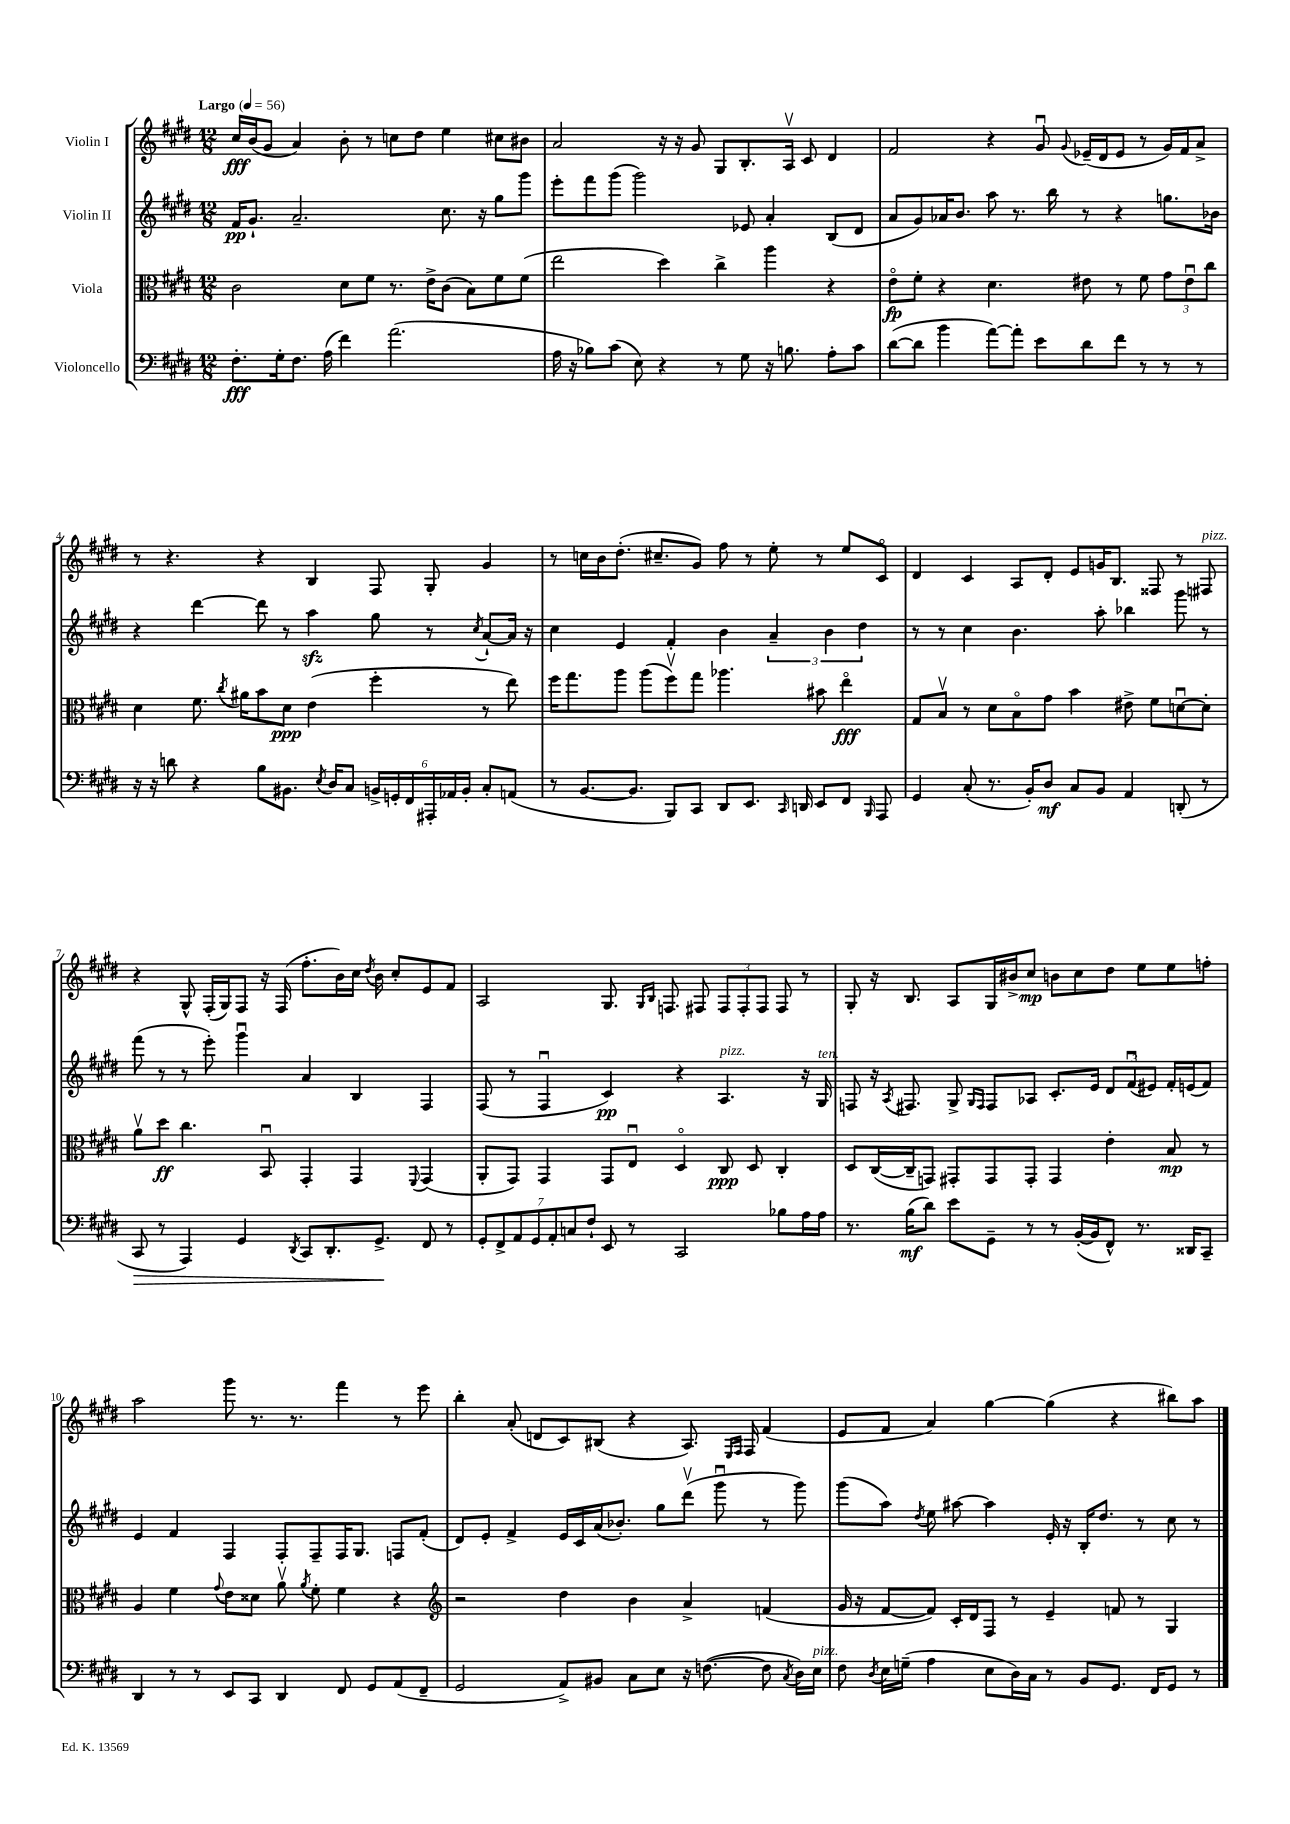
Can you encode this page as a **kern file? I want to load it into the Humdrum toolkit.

**kern	**dynam	**kern	**dynam	**kern	**dynam	**kern	**dynam
*part4	*part4	*part3	*part3	*part2	*part2	*part1	*part1
*staff4	*staff4	*staff3	*staff3	*staff2	*staff2	*staff1	*staff1
*I"Violoncello	*	*I"Viola	*	*I"Violin II	*	*I"Violin I	*
*clefF4	*	*clefC3	*	*clefG2	*	*clefG2	*
*k[f#c#g#d#]	*	*k[f#c#g#d#]	*	*k[f#c#g#d#]	*	*k[f#c#g#d#]	*
*M12/8	*	*M12/8	*	*M12/8	*	*M12/8	*
*MM56	*	*MM56	*	*MM56	*	*MM56	*
=1	=1	=1	=1	=1	=1	=1	=1
!	!	!	!	!	!	!LO:TX:a:B:t=Largo	!
8.F#'\L	fff	2c#\	.	16f#/KL	pp	16cc#/LL	fff
.	.	.	.	8.g#`/J	.	(16b/J	.
.	.	.	.	.	.	8g#/J	.
16G#'\k	.	.	.	.	.	.	.
8.F#\J	.	.	.	2.a~/	.	4a/)	.
(16A\	.	.	.	.	.	.	.
4f#\)	.	8d#\L	.	.	.	8b'\	.
.	.	8f#\J	.	.	.	8r	.
(2.a\	.	8.r	.	.	.	8ccn\L	.
.	.	.	.	.	.	8dd#\J	.
.	.	16e^\KL	.	.	.	.	.
.	.	(8c#\J	.	8.cc#\	.	4ee\	.
.	.	8B\L)	.	.	.	.	.
.	.	.	.	16r	.	.	.
.	.	8f#\	.	8gg#\L	.	8cc#X\L	.
.	.	(8f#\J	.	8ggg#\J	.	8b#X\J	.
=2	=2	=2	=2	=2	=2	=2	=2
16A\	.	2ee\	.	8eee'\L	.	2a/	.
16r	.	.	.	.	.	.	.
8B-X\L)	.	.	.	8fff#\	.	.	.
(8c#\J	.	.	.	(8ggg#\J	.	.	.
8E\)	.	.	.	2ggg#\)	.	.	.
4r	.	4dd#\)	.	.	.	16r	.
.	.	.	.	.	.	16r	.
.	.	.	.	.	.	8g#/	.
8r	.	4cc#^\	.	.	.	8G#/L	.
8G#\	.	.	.	8e-X/	.	8.B'/	.
16r	.	4aa\	.	4a'/	.	.	.
8.Bn\	.	.	.	.	.	16Av/Jk	.
.	.	.	.	.	.	8c#/	.
8A'\L	.	4r	.	(8B/L	.	4d#/	.
8c#\J	.	.	.	8d#/J	.	.	.
=3	=3	=3	=3	=3	=3	=3	=3
([8d#\L	.	8e\L	fp	8a/L	.	2f#/	.
8d#\J]	.	8f#'\J	.	8g#/)	.	.	.
4b\	.	4r	.	16a-X/K	.	.	.
.	.	.	.	8.b/J	.	.	.
[8a\L)	.	4.d#\	.	8aa\	.	4r	.
8a'\J]	.	.	.	8.r	.	.	.
8e\L	.	.	.	.	.	8g#u/	.
.	.	.	.	16bb\	.	.	.
.	.	.	.	.	.	8qqg#/	.
8d#\	.	8e#X\	.	8r	.	(16e-X~/LL	.
.	.	.	.	.	.	16d#/J	.
8f#\J	.	8r	.	4r	.	8e-/J	.
8r	.	8f#\	.	.	.	8r	.
8r	.	12g#\L	.	8.ggn\L	.	16g#/LL)	.
.	.	.	.	.	.	16f#/J	.
.	.	12e#u\	.	.	.	.	.
8r	.	.	.	.	.	8a^/J	.
.	.	12cc#\J	.	.	.	.	.
.	.	.	.	16b-X\Jk	.	.	.
!!LO:LB:g=z
=4	=4	=4	=4	=4	=4	=4	=4
16r	.	4d#\	.	4r	.	8r	.
16r	.	.	.	.	.	.	.
8dn\	.	.	.	.	.	4.r	.
4r	.	8.f#\	.	[4ddd#\	.	.	.
.	.	8qcc#/	.	.	.	.	.
.	.	16a#X\KL	.	.	.	.	.
8B\L	.	8b\	.	8ddd#\]	.	4r	.
8.BB#X\J	.	8d#\J	ppp	8r	.	.	.
.	.	(4e\	.	4aazz\	.	4B/	.
8qE/	.	.	.	.	.	.	.
16D#/KL	.	.	.	.	.	.	.
8C#/J	.	.	.	.	.	.	.
24BBn^/LL	.	4ff#'\	.	8gg#\	.	8F#/	.
24GGn'/	.	.	.	.	.	.	.
24FF#/	.	.	.	.	.	.	.
24AAA#X'/	.	.	.	8r	.	8G#'/	.
24AA-X/	.	.	.	.	.	.	.
24BB'/JJ	.	.	.	.	.	.	.
.	.	.	.	8qcc#/	.	.	.
8C#'/L	.	8r	.	[8a`/L	.	4g#/	.
(8AAn/J	.	8ee\)	.	16a/Jk]	.	.	.
.	.	.	.	16r	.	.	.
=5	=5	=5	=5	=5	=5	=5	=5
8r	.	16ff#\KL	.	4cc#\	.	8r	.
.	.	8.gg#\	.	.	.	.	.
[8.BB/L	.	.	.	.	.	16ccn\LL	.
.	.	.	.	.	.	16b\J	.
.	.	8aa\J	.	4e/	.	(8.dd#'\J	.
8.BB/J]	.	.	.	.	.	.	.
.	.	(8aa\L	.	.	.	.	.
.	.	.	.	.	.	8.cc#X~/L	.
8BBB/L)	.	8ff#v\)	.	4f#'/	.	.	.
8CC#/J	.	8gg#\J	.	.	.	8g#/J)	.
8DD#/L	.	4.aa-X\	.	4b\	.	8ff#\	.
8.EE/J	.	.	.	.	.	8r	.
.	.	.	.	6a~/	.	8ee'\	.
16qqCC#/	.	.	.	.	.	.	.
16DDn/	.	.	.	.	.	.	.
8EE/L	.	8b#X\	.	.	.	8r	.
.	.	.	.	6b\	.	.	.
8FF#/J	.	4ee\	fff	.	.	8ee/L	.
.	.	.	.	6dd#\	.	.	.
16qqBBB/	.	.	.	.	.	.	.
8AAA/	.	.	.	.	.	8c#/J	.
=6	=6	=6	=6	=6	=6	=6	=6
4GG#/	.	8G#/L	.	8r	.	4d#/	.
.	.	8Bv/J	.	8r	.	.	.
(8C#'/	.	8r	.	4cc#\	.	4c#/	.
8.r	.	8d#\L	.	.	.	.	.
.	.	8B\	.	4.b\	.	8A/L	.
16BB'/KL)	.	.	.	.	.	.	.
8D#/J	mf	8g#\J	.	.	.	8d#'/J	.
8C#/L	.	4b\	.	.	.	8e/L	.
8BB/J	.	.	.	8aa'\	.	16gn/K	.
.	.	.	.	.	.	8.B/J	.
4AA/	.	8e#X^\	.	4bb-X\	.	.	.
.	.	8f#\L	.	.	.	8F##X/	.
(8DDn'/	.	[8dnu\	.	8ggg#\	.	8r	.
!	!	!	!	!	!	!LO:TX:a:i:t=pizz.	!
8r	.	8d'\J]	.	8r	.	8F#X/	.
!!LO:LB:g=z
=7	=7	=7	=7	=7	=7	=7	=7
!	!LO:HP:b	!	!	!	!	!	!
8CC#/	>	8av\L	.	(8fff#\	.	4r	.
8r	.	8dd#\J	ff	8r	.	.	.
4AAA/)	.	4.cc#\	.	8r	.	8G#^^/	.
.	.	.	.	8eee'\)	.	(16F#'/LL	.
.	.	.	.	.	.	16G#/J)	.
4GG#/	.	.	.	4ggg#u\	.	8F#/J	.
.	.	8BBu/	.	.	.	16r	.
.	.	.	.	.	.	(16F#/	.
8qDD#/	.	.	.	.	.	.	.
8CC#/L	.	4GG#'/	.	4a/	.	8.ff#'\L	.
8.DD#'/	.	.	.	.	.	.	.
.	.	.	.	.	.	16b\L)	.
.	.	4GG#/	.	4B/	.	16cc#\JJ	.
.	.	.	.	.	.	8qdd#/	.
8.GG#^/J	.	.	.	.	.	16b\	.
.	.	.	.	.	.	8cc#'/L	.
.	.	8qqFF#/	.	.	.	.	.
8FF#/	]	(4GG#/	.	4F#/	.	8e/	.
8r	.	.	.	.	.	8f#/J	.
=8	=8	=8	=8	=8	=8	=8	=8
14GG#'/L	.	8AA'/L	.	(8F#/	.	2A/	.
14FF#^/	.	.	.	.	.	.	.
.	.	8GG#/J)	.	8r	.	.	.
14AA/	.	.	.	.	.	.	.
14GG#/	.	.	.	.	.	.	.
.	.	4GG#/	.	4F#u/	.	.	.
14AA'/	.	.	.	.	.	.	.
14Cn/	.	.	.	.	.	.	.
14F#`/J	.	.	.	.	.	.	.
8EE/	.	8GG#/L	.	4c#/)	pp	8.G#/	.
8r	.	8Eu/J	.	.	.	.	.
.	.	.	.	.	.	16qqG#/LL	.
.	.	.	.	.	.	16qqB/JJ	.
.	.	.	.	.	.	8.Fn/	.
2CC#/	.	4D#/	.	4r	.	.	.
.	.	.	.	.	.	8F#X/	.
!	!	!	!	!LO:TX:a:i:t=pizz.	!	!	!
.	.	8C#/	ppp	4.A/	.	12F#/L	.
.	.	.	.	.	.	12F#'/	.
.	.	8D#/	.	.	.	.	.
.	.	.	.	.	.	12F#/J	.
8B-X\L	.	4C#'/	.	.	.	8F#/	.
16A\L	.	.	.	16r	.	8r	.
!	!	!	!	!LO:TX:a:i:t=ten.	!	!	!
16A\JJ	.	.	.	16G#/	.	.	.
=9	=9	=9	=9	=9	=9	=9	=9
8.r	.	8D#/L	.	8Fn/	.	8G#'/	.
.	.	([16C#/L	.	16r	.	16r	.
.	.	.	.	8qA/	.	.	.
(16B\KL	mf	16C#~/J]	.	8.F#X/	.	8.B/	.
8d#\J)	.	8GGn/J)	.	.	.	.	.
8e\L	.	8GG#X'/L	.	8G#^/	.	8A/L	.
.	.	.	.	16qqG#/LL	.	.	.
.	.	.	.	16qqF#/JJ	.	.	.
8GG#~\J	.	8GG#/	.	8F#/L	.	16G#/L	.
.	.	.	.	.	.	16b#X^/J	.
8r	.	8GG#'/J	.	8A-X/J	.	8cc#/J	mp
8r	.	4GG#/	.	8.c#'/L	.	8bn\L	.
([16BB'/LL	.	.	.	.	.	8cc#\	.
16BB/J]	.	.	.	16e/Jk	.	.	.
8FF#^^/J)	.	4e'\	.	12d#/L	.	8dd#\J	.
.	.	.	.	(12f#u/	.	.	.
8.r	.	.	.	.	.	8ee\L	.
.	.	.	.	12e#X/J)	.	.	.
.	.	8B/	mp	16f#'/LL	.	8ee\	.
16DD##X/KL	.	.	.	(16en/J	.	.	.
8CC#~/J	.	8r	.	8f#/J)	.	8ffn'\J	.
!!LO:LB:g=z
=10	=10	=10	=10	=10	=10	=10	=10
4DD#/	.	4A/	.	4e/	.	2aa\	.
8r	.	4f#\	.	4f#/	.	.	.
8r	.	.	.	.	.	.	.
.	.	8qqg#/	.	.	.	.	.
8EE/L	.	8e\L	.	4F#/	.	8ggg#\	.
8CC#/J	.	8d##X\J	.	.	.	8.r	.
4DD#/	.	8av\	.	8F#'/L	.	.	.
.	.	.	.	.	.	8.r	.
.	.	8qa/	.	.	.	.	.
.	.	8f#'\	.	8F#~/	.	.	.
8FF#/	.	4f#\	.	16F#/K	.	4fff#\	.
.	.	.	.	8.G#/J	.	.	.
8GG#/L	.	.	.	.	.	.	.
(8AA/	.	4r	.	8Fn/L	.	8r	.
8FF#~/J	.	.	.	(8f#'/J	.	8eee\	.
=11	=11	=11	=11	=11	=11	=11	=11
*	*	*clefG2	*	*	*	*	*
2GG#/	.	2r	.	8d#/L)	.	4bb'\	.
.	.	.	.	8e'/J	.	.	.
.	.	.	.	4f#^/	.	(8a'/	.
.	.	.	.	.	.	8dn/L	.
8AA^/L)	.	4dd#\	.	16e/LL	.	8c#/)	.
.	.	.	.	16c#/	.	.	.
8BB#X/J	.	.	.	(16a/J	.	(8B#X/J	.
.	.	.	.	8.b-X'/J)	.	.	.
8C#\L	.	4b\	.	.	.	4r	.
8E\J	.	.	.	8gg#\L	.	.	.
16r	.	4a^/	.	(8ddd#v\J	.	8.A/)	.
([8.Fn\	.	.	.	.	.	.	.
.	.	.	.	8ggg#u\	.	.	.
.	.	.	.	.	.	16qqE/LL	.
.	.	.	.	.	.	16qqF#/JJ	.
.	.	.	.	.	.	16F#/	.
8F\]	.	(4fn/	.	8r	.	(4f#/	.
8qC#/	.	.	.	.	.	.	.
16D#\LL)	.	.	.	8ggg#\)	.	.	.
!LO:TX:a:i:t=pizz.	!	!	!	!	!	!	!
16E\JJ	.	.	.	.	.	.	.
=12	=12	=12	=12	=12	=12	=12	=12
8F#\	.	16g#/	.	(8ggg#\L	.	8e/L	.
.	.	16r	.	.	.	.	.
8qD#/	.	.	.	.	.	.	.
16E\LL	.	[8f#/L	.	8aa\J)	.	8f#/J	.
(16Gn~\JJ	.	.	.	.	.	.	.
.	.	.	.	8qdd#/	.	.	.
4A\	.	8f#/J])	.	8ee\	.	4a/)	.
.	.	16c#'/LL	.	[8aa#X\	.	.	.
.	.	16d#/J	.	.	.	.	.
8E\L	.	8F#/J	.	4aa#\]	.	[4gg#\	.
16D#\L)	.	8r	.	.	.	.	.
16C#\JJ	.	.	.	.	.	.	.
8r	.	4e~/	.	16e'/	.	(4gg#\]	.
.	.	.	.	16r	.	.	.
8BB/L	.	.	.	16B'/KL	.	.	.
.	.	.	.	8.dd#/J	.	.	.
8.GG#/J	.	8fn/	.	.	.	4r	.
.	.	8r	.	8r	.	.	.
16FF#/KL	.	.	.	.	.	.	.
8GG#/J	.	4G#/	.	8cc#\	.	8bb#X\L)	.
8r	.	.	.	8r	.	8aa\J	.
==	==	==	==	==	==	==	==
*-	*-	*-	*-	*-	*-	*-	*-
